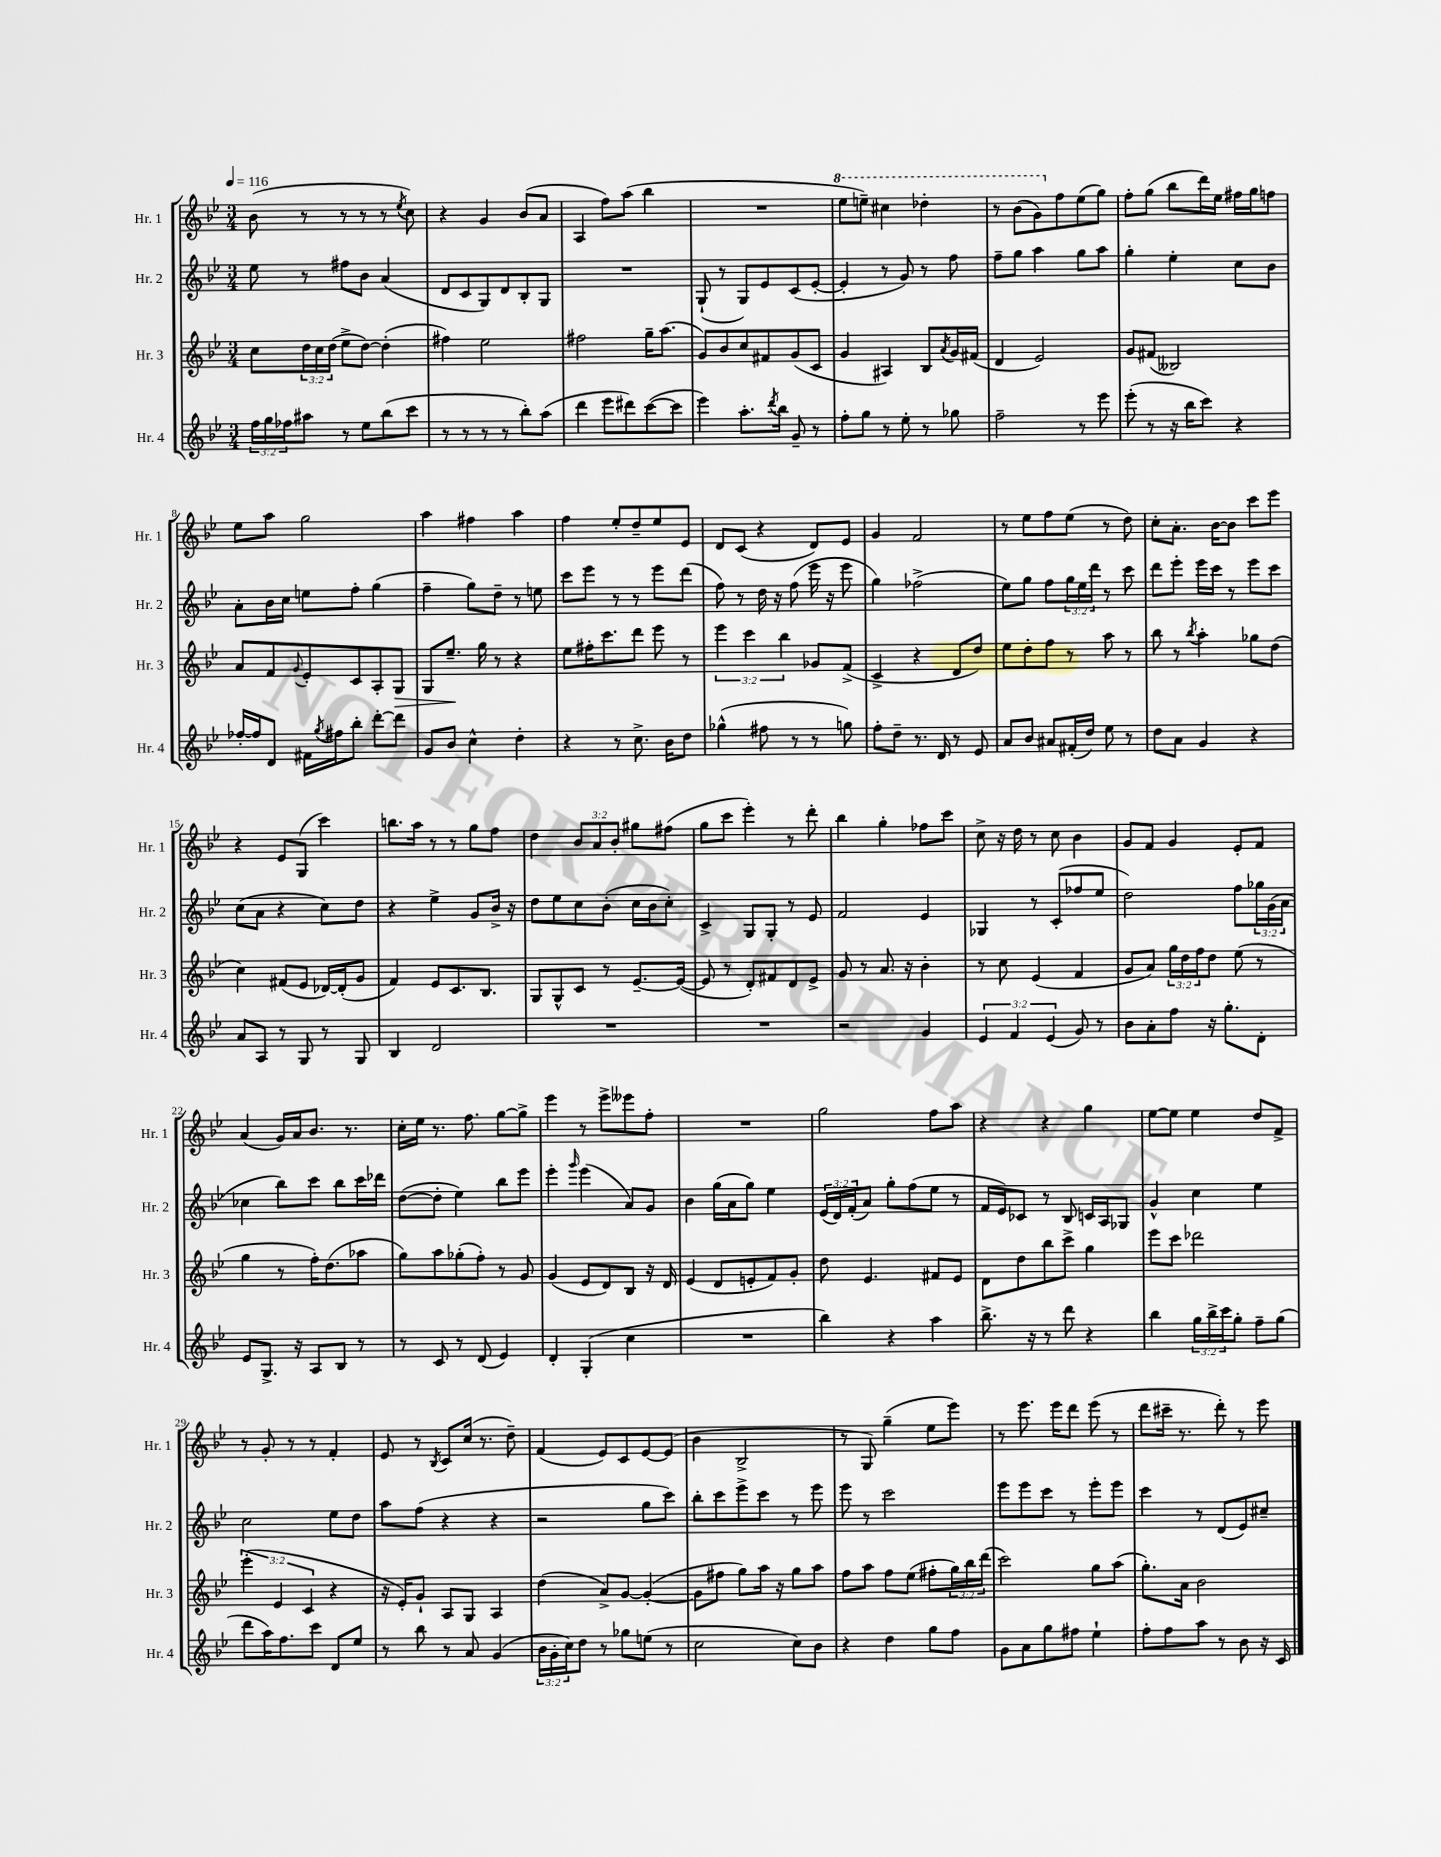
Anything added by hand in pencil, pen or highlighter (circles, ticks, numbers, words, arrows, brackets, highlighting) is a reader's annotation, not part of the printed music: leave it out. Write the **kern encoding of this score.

**kern	**kern	**kern	**kern
*staff4	*staff3	*staff2	*staff1
*clefG2	*clefG2	*clefG2	*clefG2
*k[b-e-]	*k[b-e-]	*k[b-e-]	*k[b-e-]
*M3/4	*M3/4	*M3/4	*M3/4
*MM116	*MM116	*MM116	*MM116
24ff	8cc	8ee-	(8b-
24gg	.	.	.
24ff-	.	.	.
8aa#	24dd	8r	8r
.	24cc	.	.
.	(24dd	.	.
8r	8ee-^	8ff#	8r
8ee-	[8dd)	8b-	8r
(8bb-	(4dd']	(4a	8r
.	.	.	8qee-
8ccc	.	.	8cc)
=	=	=	=
8r	4ff#)	8d	4r
8r	.	8c	.
8r	2ee-	8G)	4g
8r	.	8d	.
8bb-')	.	8B-'	(8b-
(8aa	.	8G	8a
=	=	=	=
4ddd	2ff#	2.r	4A
8eee-	.	.	8ff)
8ddd#)	.	.	(8aa
([8ccc	16gg~	.	4bb-
.	(8.aa	.	.
8ccc]	.	.	.
=	=	=	=
4eee-)	8g)	(8G`	2.r
.	8b-	8r	.
8.aa'	8cc	8G)	.
.	8f#	8e-	.
8qddd	.	.	.
16bb-	.	.	.
8g~	(8g	(8c	.
8r	8c	[8e-'	.
=	=	=	=
8ff'	4g	4e-']	8eee-
8gg	.	.	8eee~)
8r	4A#)	8r	4ccc#
8ee-'	.	8g)	.
8r	8B-	8r	4ddd-'
.	8qa	.	.
8gg-	16g	8ff	.
.	(16f#	.	.
=	=	=	=
2ff~	4d	8ff~	8r
.	.	8gg	(8bb-
.	2e-)	4aa	8gg)
.	.	.	8ff
8r	.	8gg	(8ee-
8eee-	.	8aa	8gg)
=	=	=	=
(8eee-'	8g	4gg'	8ff'
8r	(8f#	.	(8gg
16r	2B--)	4ee-'	8bb-
16bb-	.	.	.
8ccc)	.	.	16ddd)
.	.	.	16ee-
4r	.	8cc	16ff#
.	.	.	16gg
.	.	8b-	8ff
=	=	=	=
[16ff-'	8a	8a'	8ee-
16ff-]	.	.	.
8d	8f	16b-	8aa
.	.	16cc	.
.	8qqg	.	.
16f#	8e-'	8ee	2gg
8qgg	.	.	.
16ff#	.	.	.
8bb-'	8c	8ff'	.
[8ddd'	8A'	(4gg	.
8ddd]	8G	.	.
=	=	=	=
8g	8G	4ff~	4aa
8b-	8.ee-~	.	.
4cc^^	.	8gg)	4ff#
.	16gg	.	.
.	8r	8dd~	.
4dd'	4r	8r	4aa
.	.	8ee	.
=	=	=	=
4r	8ee-	8ccc	4ff
.	16ff#'	8eee-	.
.	8.ccc	.	.
8r	.	8r	8ee-'
8.cc^	8ddd	8r	8dd~
.	8eee-	8eee-	8ee-
16b-	.	.	.
8dd	8r	(8ddd	8e-
=	=	=	=
(4gg-^^	6eee-	8ff)	8d
.	.	8r	(8c
.	6ccc	.	.
8ff#	.	16dd	4r
.	.	16r	.
.	6bb-	.	.
8r	.	(8ff	.
8r	8g-	16eee-	8d)
.	.	16r	.
8gg)	(8f^	8eee-	8e-
=	=	=	=
8ff'	4c^	4gg)	4g
8dd~	.	.	.
8.r	4r	(2ff-^	2f
16d	.	.	.
8r	8d	.	.
8e-	8dd)	.	.
=	=	=	=
8a	8ee-	8ee-)	8r
8b-	8dd'	8gg	8ee-
8a#	8ff	8ff	8ff
(16f#'	8r	24gg	(8ee-
.	.	24ee-	.
16dd)	.	.	.
.	.	24ddd	.
8ee-	8aa	8r	8r
8r	8r	8ccc	8dd)
=	=	=	=
8dd	8bb-	8ddd	8cc'
8a	8r	8eee-'	8.a'
.	8qbb-	.	.
4g	4aa'	16eee-	.
.	.	16ccc	[16b-
.	.	8r	8b-]
4r	8gg-	8eee-	8ccc
.	(8dd	8ccc	8eee-
=	=	=	=
8a	4cc)	(8cc	4r
8A	.	8a	.
8r	(8f#	4r	8e-
8G	8e-	.	(8G
8r	[16d-)	8cc)	4ccc)
.	(16d-']	.	.
8G	8g	8dd	.
=	=	=	=
4B-	4f)	4r	8.bb
.	.	.	16aa
2d	8e-	4ee-^	8r
.	8.c	.	8r
.	.	8g	8gg
.	8.B-	.	.
.	.	16b-^	8ff
.	.	16r	.
=	=	=	=
2.r	8G	8dd	4dd
.	8G^^	8ee-	.
.	8c	8cc	12b-
.	.	.	12a
.	8r	(8b-'	.
.	.	.	12b-'
.	[8.e-~	16cc	8gg#
.	.	16b-	.
.	.	8cc')	(8ff#
.	(16e-_	.	.
=	=	=	=
2.r	8e-]	4c^	8gg
.	8r	.	8ccc
.	8d')	8G	4eee-')
.	8f#	8G'	.
.	8d	8r	8r
.	8e-^	8e-	8ddd'
=	=	=	=
2r	8g	2f	4bb-
.	8r	.	.
.	8.a	.	4gg'
.	16r	.	.
4g	4b-'	4e-	8ff-
.	.	.	8ccc
=	=	=	=
6e-	8r	4G-	8cc^
.	8cc	.	16r
6f	.	.	.
.	.	.	16dd
.	(4e-	8r	8r
(6e-	.	.	.
.	.	(8c'	8cc
8g)	4f	8ff-	4b-
8r	.	8ee-	.
=	=	=	=
8b-	8g	2dd)	8g
8a'	8a)	.	8f
8ff	24gg	.	4g
.	24dd	.	.
.	24ff	.	.
16r	8dd	.	.
8.gg'	.	.	.
.	(8ee-	8ff	8e-'
8d'	8r	24gg-	8f
.	.	(24g	.
.	.	24a	.
=	=	=	=
8e-	4gg	4cc-	(4a
8.G^	.	.	.
.	8r	8bb-)	16g)
16r	.	.	16a
8A	16ff')	8ccc	8.b-
.	(8.dd	.	.
8B-	.	8bb-	.
.	.	.	8.r
8r	8aa-	16ccc	.
.	.	16ddd-	.
=	=	=	=
8r	8gg)	([8dd	16cc'
.	.	.	16ee-
8c	8aa	8dd']	8.r
8r	(8gg-'	4ee-)	.
.	.	.	8.ff
(8d	8ff')	.	.
4e-)	8r	8bb-	[8gg
.	8g	8eee-	8gg^]
=	=	=	=
4d'	(4g	4eee-'	4eee-
.	.	16qqggg	.
(4G'	8e-	(4eee-	8r
.	8d)	.	8eee-^
4cc	8B-	8a)	8eee--
.	16r	8g	8ff'
.	16d	.	.
=	=	=	=
2.r	(4e-	4b-	2.r
.	8d	(16gg	.
.	.	16a	.
.	8e'	8gg)	.
.	8f)	4ee-	.
.	8g'	.	.
=	=	=	=
4bb-)	8dd	(24e-	2gg
.	.	24d)	.
.	.	(24f'	.
.	4.e-	8a)	.
4r	.	8gg'	.
.	.	(8ff	.
4aa	8f#	8ee-	8ff
.	8e-	8r	8aa
=	=	=	=
8.bb-^	8d	16f	4r
.	.	16e-)	.
.	8dd	8c-	.
16r	.	.	.
8r	8bb-	8r	4r
8ddd	8ccc^	8B-	.
4r	4gg	16c	4gg
.	.	16A	.
.	.	8G-	.
=	=	=	=
4bb-	8eee-	4g^^	[8ee-
.	8ccc	.	8ee-]
24gg	2ddd-	4cc	4ee-
24bb-^	.	.	.
24ccc	.	.	.
8gg'	.	.	.
8ff~	.	4ee-	8dd
(8gg	.	.	8f^
=	=	=	=
8ddd	(6eee-'	2cc	8r
16aa)	.	.	8g'
.	6e-	.	.
8.ff	.	.	.
.	.	.	8r
.	6c	.	.
8ccc	.	.	8r
8d	4r	8ee-	4f'
8ee-	.	8dd	.
=	=	=	=
8r	16r	8aa	8e-
.	16e-')	.	.
8bb-	8g`	(8ff	8r
.	.	.	8qB-
8r	8A	4r	8c
8a	8G	.	(16cc
.	.	.	8.r
(4g	4A	4r	.
.	.	.	8dd~)
=	=	=	=
24b-	(4dd	2r	(4f
24g'	.	.	.
24cc)	.	.	.
8dd	.	.	.
8r	8a^)	.	8e-)
8gg-	[8g	.	8c
(8ee	(4g'_	8gg	[8e-
8r	.	8ccc)	(8e-]
=	=	=	=
2cc	8g]	8bb-'	4b-
.	8ff#	8ccc	.
.	8gg)	8eee-^	2B-^
.	16aa	8ccc	.
.	16r	.	.
8cc)	8gg	8r	.
8b-	8aa	8eee-	.
=	=	=	=
4r	8ff	8eee-	8r
.	8aa	8r	8G)
4dd	8ff	2ccc	(4gg~
.	(8ee-	.	.
8gg	8ff#'	.	8ee-
8ff	24gg)	.	8eee-)
.	24bb-	.	.
.	(24ddd	.	.
=	=	=	=
8g	2ccc)	8eee-	8r
8a	.	8eee-	8.eee-
8gg	.	8ccc	.
.	.	.	16eee-
8ff#	.	8r	8ddd
4ee-`	8gg	8eee-'	(8eee-
.	(8aa	8eee-	8r
=	=	=	=
8ff'	8.gg')	4ccc	8ddd
8ff	.	.	16ccc#~
.	16a	.	8.r
8aa	2b-	8r	.
8r	.	(8d	8ddd')
8b-	.	8e-)	8r
16r	.	8cc#~	8eee-
16c	.	.	.
==	==	==	==
*-	*-	*-	*-
